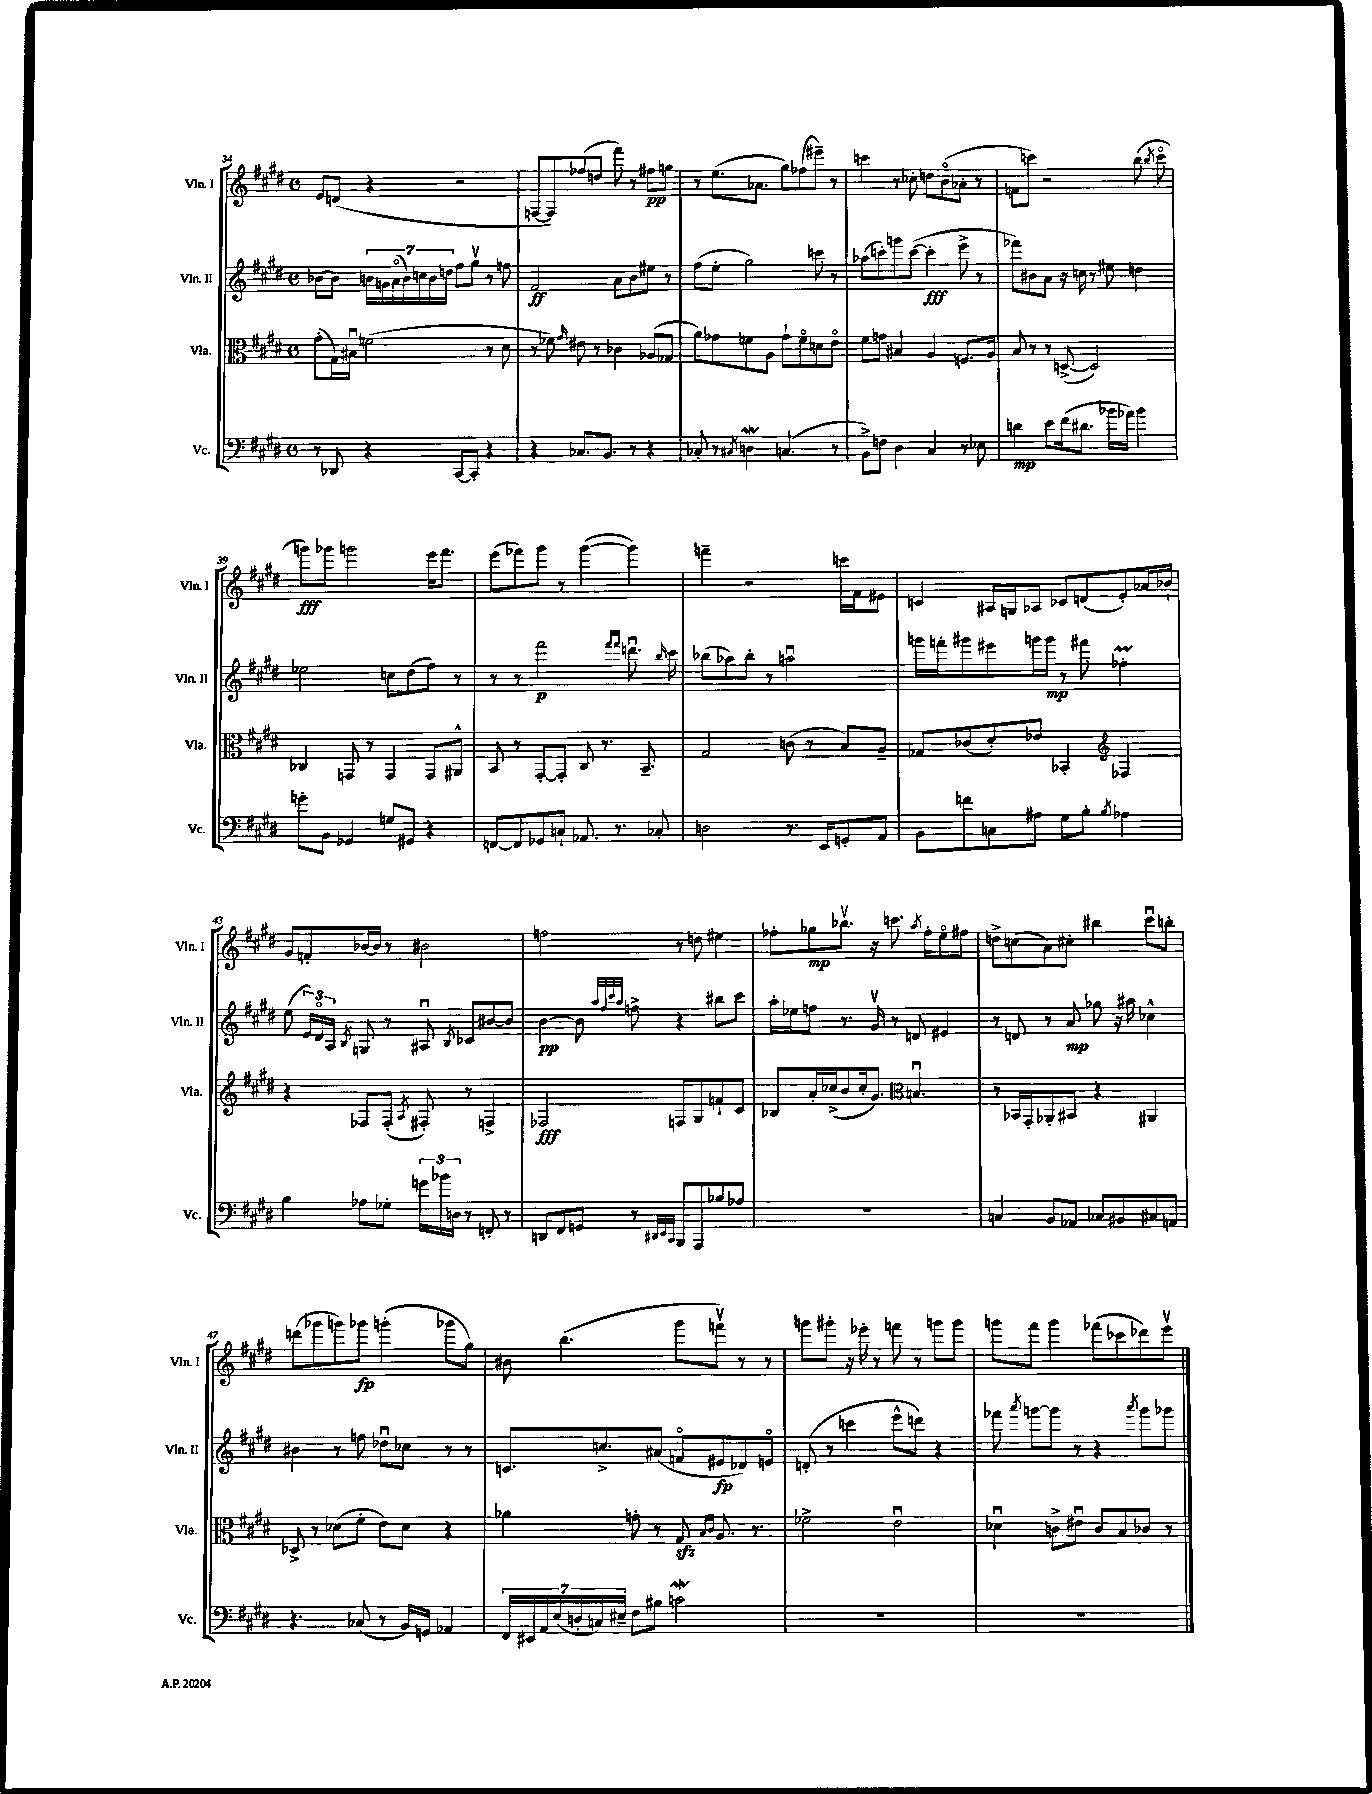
<<
\new StaffGroup <<
\new Staff = "s0" \with { instrumentName = "Vln. I" shortInstrumentName = "Vln. I" } {
    \clef treble \key e \major \defaultTimeSignature \time 4/4
    \autoBeamOff e'8[ d'8]( r4 r2 |
    f8[~ f8) fes''8( d''8] fis'''8) r8 fis''8[\pp g''8] |
    r8 e''8.[( aes'8.] gis''8[) fes''8( eis'''8]--) r8 |
    c'''4 r8 ces''8-. d''8[ b'8\flageolet( aes'8]-. r8 |
    f'8[ c'''8]) r2 b''8( \acciaccatura { b''8 } c'''8\flageolet |
    g'''8[\fff) ges'''8] g'''2 e'''16[ fis'''8.] |
    e'''8[( fes'''8) gis'''8] r8 gis'''4~( gis'''4) |
    f'''4-- r2 c'''16[ fis'16 eis'8] |
    c'4 ais16[ g16 aes8] ces'8[ d'8( e'8-.) aes'16 bes'16]-! |
    gis'8[ f'8-. bes'16~ bes'16] r8 bis'2 |
    f''2 r8 d''8 eis''4 |
    fes''8[-. ges''8\mp bes''8.]\upbow r16 c'''8. \acciaccatura { a''8 } fes''16[-. e''8\flageolet fis''8] |
    d''8[-> c''8( a'8) cis''8]-. bis''4 cis'''8[\downbow b''8]-. |
    d'''8[( ges'''8 g'''8) ges'''8]\fp g'''4-.( ges'''8[ gis''8]) |
    bis'8 b''4.( gis'''8[ f'''8]\upbow) r8 r8 |
    g'''8[ gis'''8]-. r16 ees'''16-. r8 f'''8 r8 g'''8[ g'''8] |
    g'''8[ fis'''8] g'''4 fes'''8[( ces'''8 des'''8) e'''8]\upbow \bar "|." |
}
\new Staff = "s1" \with { instrumentName = "Vln. II" shortInstrumentName = "Vln. II" } {
    \clef treble \key e \major \defaultTimeSignature \time 4/4
    \autoBeamOff bes'8[~ bes'8] \tuplet 7/4 { b'16[ g'16 a'16\flageolet( b'16) c''16 b'16 d''16] } fis''8[ gis''8]\upbow r8 f''8 |
    fis'2\ff a'8[ b'8 eis''8] r8 |
    fis''8[( e''8]-. gis''2) c'''8 r8 |
    aes''8[( c'''8-.) g'''8 c'''8]~( c'''4-.\fff e'''8-> r8 |
    fes'''8[) bis'8 a'8] r16 c''16 r8 eis''8 d''4 |
    ees''2 c''8[ dis''8( fis''8]) r8 |
    r8 r8 fis'''2\p \grace { fis'''16[ fis'''16] } d'''8.\downbow \grace { b''16 } cis'''16 |
    bes''8[( aes''8) bes''8]-. r8 a''2\downbow |
    g'''16[ f'''16-. gis'''8 eis'''8 g'''16 g'''16]\mp r8 fis'''8 fes''4-.\prall |
    e''8( \tuplet 3/2 { e'16[) dis'16\flageolet a16] } \acciaccatura { b8 } g8 r8 ais8\downbow \acciaccatura { b8 } ces'8[ bis'8~ bis'8] |
    b'4~\pp b'8 \grace { a''32[ fis''32 cis'''32 a''32] } f''8-> r4 bis''8[ cis'''8] |
    a''16[-. ees''16 f''8] r8. gis'16\upbow r8 d'8 eis'4 |
    r8 d'8 r8 a'8\mp ges''8 r16 ais''16 ces''4-^ |
    bis'4 r8 f''8 des''8[\downbow ces''8] r8 r8 |
    c'8.[ c''8.-> ais'8]( f'8[\flageolet eis'8\fp des'8) e'8]\flageolet |
    d'8-.( r8 c'''4 e'''8[-^ d'''8]) r4 |
    fes'''8 \acciaccatura { a'''8 } g'''8[~ g'''8] r8 r4 \acciaccatura { a'''8 } g'''8[ ges'''8] \bar "|." |
}
\new Staff = "s2" \with { instrumentName = "Vla." shortInstrumentName = "Vla." } {
    \clef alto \key e \major \defaultTimeSignature \time 4/4
    \autoBeamOff gis'8[-.( gis16) bis16]\downbow f'2( r8 dis'8 |
    r8 fes'8) \grace { gis'16 } eis'8 r8 ces'4 aes8[( ges8] |
    a'8[) ges'8 f'8 a8] ges'8[-! f'8\flageolet d'8 e'8]\flageolet |
    fis'8[ g'8] bis4 a4 f8.[ a16] |
    b8 r8 r8 d8~->( d2) |
    ces4 g,8 r8 g,4 g,8[ ais,8]-^ |
    b,8 r8 gis,8[~-. gis,8]-. cis8 r8. b,8.-- |
    gis2 c'8( r8 b8[) a8]-- |
    ges8[ ces'8( dis'8-.) ees'8] bes,4-. \clef treble fes4 |
    r4 fes8[ fes8]-.( \acciaccatura { a8 } fis8-.) r8 f4-> |
    fes2\fff f8[ gis8 f'8-! cis'8] |
    bes8[ a'16-. ces''16->( b'8 ces''16-. gis'8.]) \clef alto b4.\downbow |
    r8 bes,16[ gis,16-. aes,8-. bis,8] r4 ais,4 |
    des8-> r8 des'8[( fis'8]-. e'8[) des'8] r4 |
    aes'4 g'8-. r8 gis8\sfz \grace { b16[ cis'16] } a8. r8. |
    fes'2-> e'2\downbow |
    des'4\downbow c'8[-> eis'8]\downbow c'8[ b8 ces'8] r8 \bar "|." |
}
\new Staff = "s3" \with { instrumentName = "Vc." shortInstrumentName = "Vc." } {
    \clef bass \key e \major \defaultTimeSignature \time 4/4
    \autoBeamOff r8 des,8 r4 cis,8[~ cis,8]-. r4 |
    r4 ces8.[ b,8.] r8 r4 |
    ces8-. r8 \acciaccatura { cis8 } d4\mordent c4.( r8 |
    b,8[->) f8] dis4 cis4 r8 ees8 |
    d'4\mp e'8[ fis'16( dis'8.] bes'16[ aes'16]) bes'4 |
    g'8[-. b,8] ges,4 g8[ gis,8] r4 |
    f,8[~ f,8 ges,8 c8]-! aes,8. r8. ces8-. |
    d2 r8. e,16[ g,8-. a,8] |
    b,8[ f'8 c8 ais8] gis8[ b8]-. \acciaccatura { b8 } aes4 |
    b4 aes8[ ges8]-. \tuplet 3/2 { g'16[ bes'16 d16] } r8 f,8-. r8 |
    d,8[ fis,8 g,8] r8 \grace { dis,32[ e,32 cis,32] } b,,8[ a,,8 bes8 aes8] |
    R1 |
    c4 b,8[ aes,8] ces8[ bis,8 cis8 a,8] |
    r4. ces8( r8 b,16[) g,16] aes,4 |
    \tuplet 7/4 { fis,16[ eis,16 a,16 e16( d16-. c16) eis16]-- } fis8[ bis8] c'2\mordent |
    R1 |
    R1 \bar "|." |
}
>>
>>
\layout { \context { \Score currentBarNumber = #34 } }
